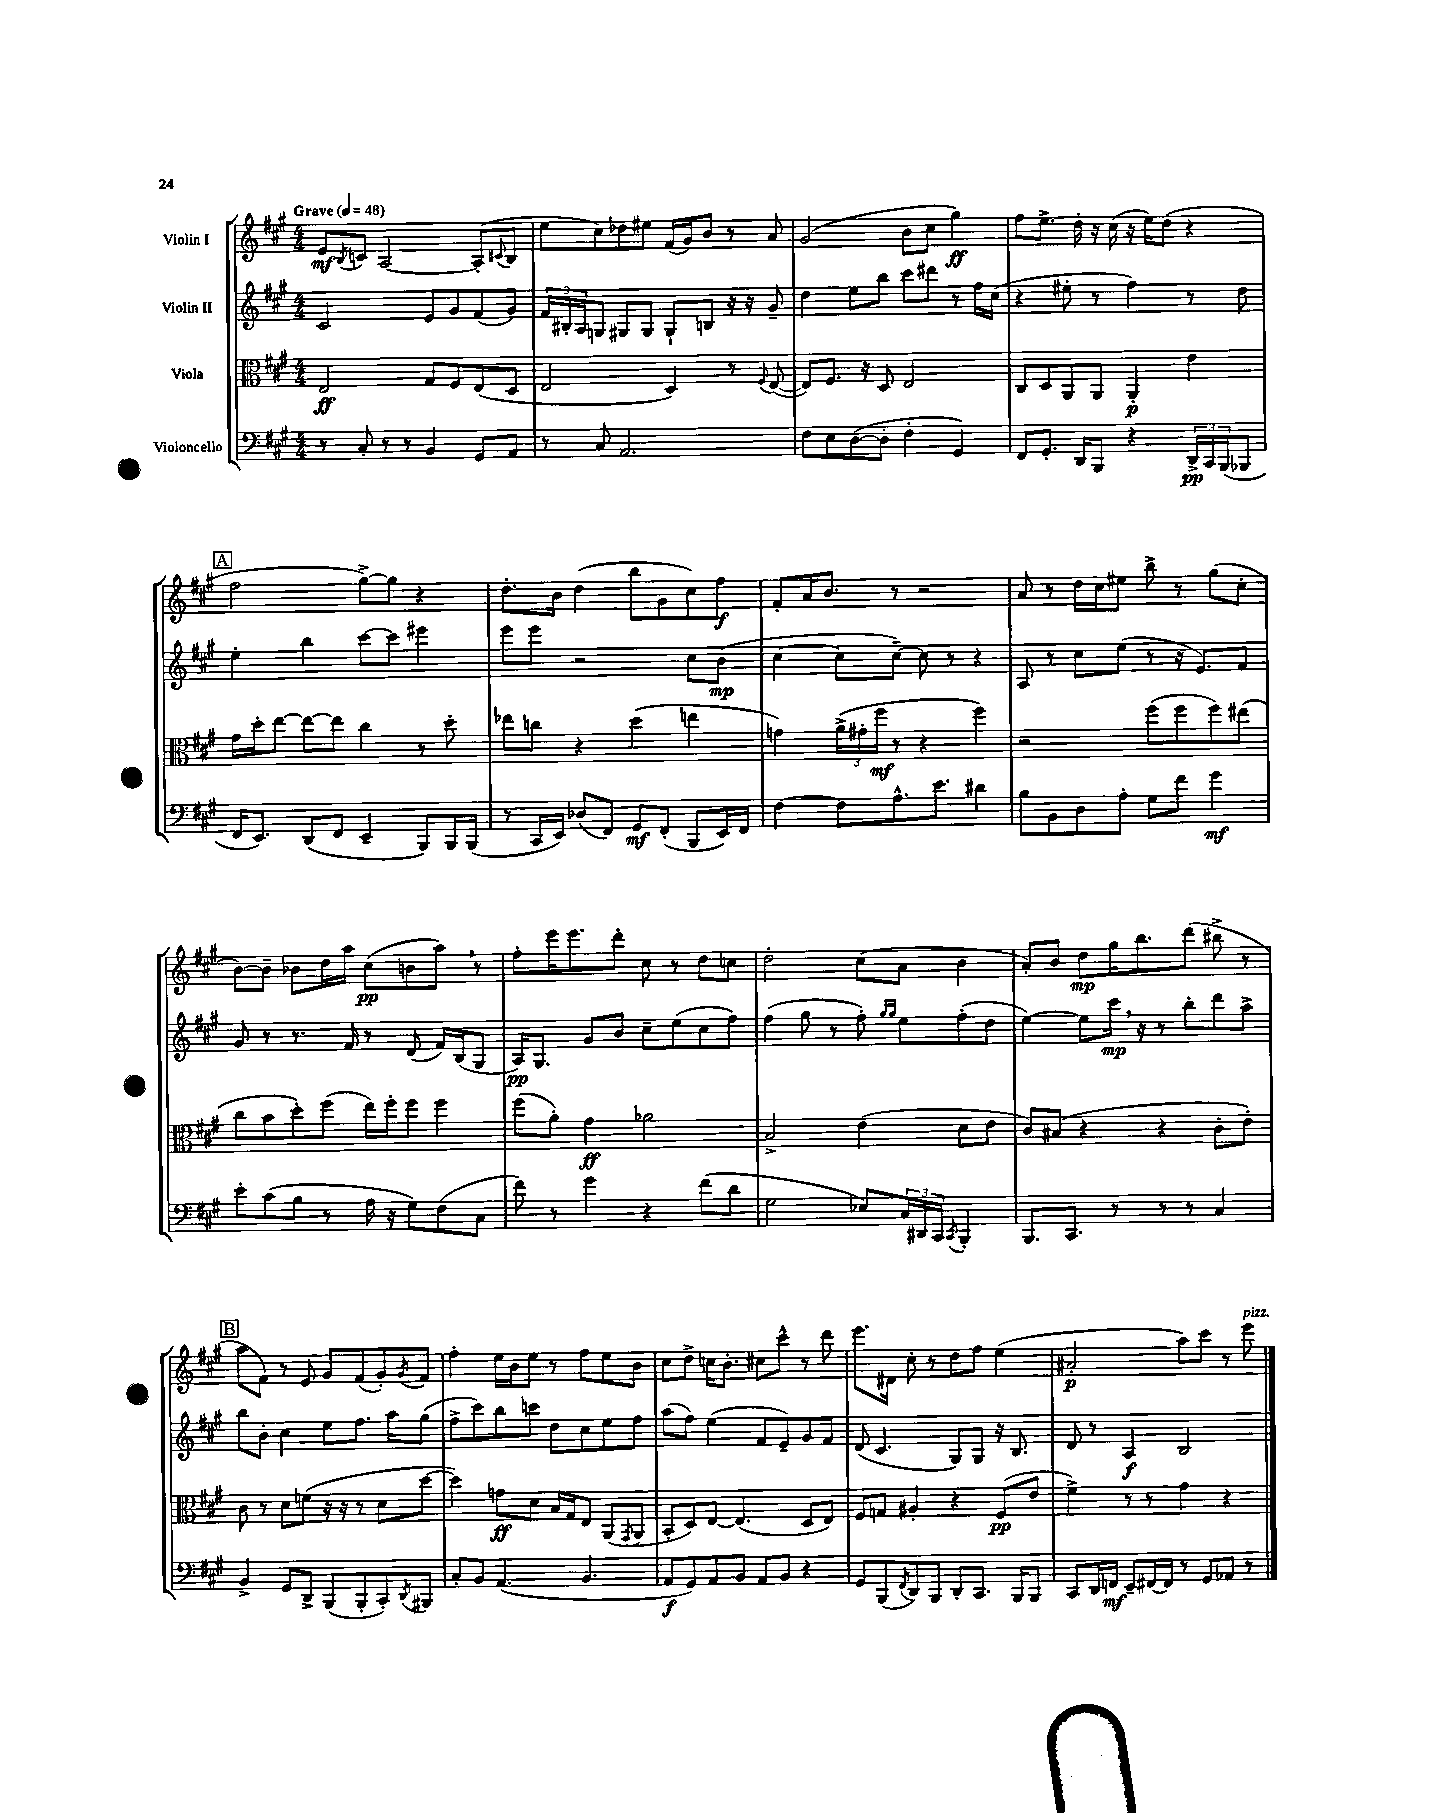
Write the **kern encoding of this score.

**kern	**kern	**kern	**kern
*staff4	*staff3	*staff2	*staff1
*clefF4	*clefC3	*clefG2	*clefG2
*k[f#c#g#]	*k[f#c#g#]	*k[f#c#g#]	*k[f#c#g#]
*M4/4	*M4/4	*M4/4	*M4/4
*MM48	*MM48	*MM48	*MM48
8r	2E/	2c#/	8e/L
.	.	.	8qB/
8C#'/	.	.	8c/J
8r	.	.	[2A/
8r	.	.	.
4BB/	8G#/L	8e/L	.
.	8F#/	8g#/	.
8GG#/L	(8E/	(8f#/	(8A'/]L
.	.	.	8qqc#/
8AA/J	8D/J	8g#/J)	8B/J
=	=	=	=
8r	2E/	24f#/LL	8ee\L
.	.	24B#'/	.
.	.	24A/J	.
8C#/	.	8G/J	8cc#\)
2.AA/	.	8G#/L	8dd-\
.	.	8G#/J	8ee#\J
.	4D/)	8G#`/L	(16f#/LL
.	.	.	16g#/J)
.	.	8B/J	8b/J
.	8r	16r	8r
.	.	16r	.
.	8qqF#/	.	.
.	([8E/	8g#~/	8a/
=	=	=	=
8F#\L	8E/]L)	4dd\	(2g#/
8E\	8.F#/J	.	.
([8D\	.	8ee\L	.
.	16r	.	.
8D'\]J	8D/	8bb\J	.
4F#'\	2E/	8ccc#\L	8b\L
.	.	8ddd#\J	8cc#\J
4GG#/)	.	8r	4gg#\)
.	.	16ff#\LL	.
.	.	(16cc#\JJ	.
=	=	=	=
8FF#/L	8C#/L	4r	8ff#\L
8.GG#'/J	8D/	.	8.ee^\J
.	8AA/	8ee#'\	.
16DD/LK	.	.	16dd'\
8BBB/J	8AA/J	8r	16r
.	.	.	(16cc#\
4r	4AA'/	4ff#\)	16r
.	.	.	16ee\LK)
.	.	.	(8dd\J
24DD^/LL	4e\	8r	4r
24CC#/	.	.	.
(24BBB/J	.	.	.
8BBB-/J	.	8dd\	.
=	=	=	=
16FF#/LK	16g#\LL	4ee'\	2ff#\
8.EE/J)	16dd'\J	.	.
.	[8ee\J	.	.
(8DD/L	8ee\_L	4bb\	.
8FF#/J	8ee\]J	.	.
4EE~/	4cc#\	[8ccc#\L	[8gg#^\L)
.	.	8ccc#\]J	8gg#\]J
8BBB/L)	8r	4eee#\	4r
16BBB/L	8dd'\	.	.
(16BBB/JJ	.	.	.
=	=	=	=
8r	8ee-\L	8eee\L	8.dd'\L
16CC#/LL	8cc\J	8eee\J	.
16EE/JJ)	.	.	16b\Jk
(8D-/L	4r	2r	(4dd\
8FF#/J)	.	.	.
8GG#/L	(4dd\	.	8bb\L
(8FF#'/J	.	.	8g#\
8BBB/L	4ee\	8cc#\L	8cc#\)
16EE/L)	.	(8b\J	8ff#\J
16FF#/JJ	.	.	.
=	=	=	=
[4F#\	4g\)	[4cc#\	8f#'/L
.	.	.	16a/K
.	.	.	8.b/J
8F#\]L	(24a^\LL	8cc#\]L	.
.	24g#'\	.	.
.	24ff#\JJ	.	.
8.A^^\	8r	[8cc#~\J)	8r
.	4r	8cc#\]	2r
8.e\J	.	.	.
.	.	8r	.
4d#\	4ff#\)	4r	.
=	=	=	=
8B\L	2r	8A/	8a/
8BB\	.	8r	8r
8D\	.	8cc#\L	16dd\LL
.	.	.	16cc#\J
8A'\J	.	(8ee\J	8ee#\J
8G#\L	(8ff#\L	8r	8bb^\
8f#\J	8ff#\	16r	8r
.	.	8.e/L)	.
4g#\	8ff#\)	.	(8gg#\L
.	(8ee#\J	8f#/J	8cc#'\J
=	=	=	=
8e'\L	8cc#\L	8g#/	[8b\L)
(8c#\	8b\	8r	8b~\]J
8B\J	8dd'\)	8.r	8b-\L
8r	(8ff#\J	.	16dd\L
.	.	16f#/	16aa\JJ
16A\	16ee\LL)	8r	(8cc#\L
16r	16ff#'\J	.	.
8G#\L)	8ff#\J	(8d/	8b\
(8F#\	4ff#\	16f#/LL)	8aa\J)
.	.	(16B/J	.
8C#\J	.	8G#/J	8r
=	=	=	=
8f#\)	(8ff#\L	16A/LK)	8ff#'\L
.	.	8.G#/J	.
8r	8a'\J)	.	16eee\K
.	.	.	8.eee\
4g#\	4g#\	8g#/L	.
.	.	8b/J	8ddd'\J
4r	2a-\	8cc#~\L	8cc#\
.	.	(8ee\	8r
(8f#\L	.	8cc#\	8dd\L
8d\J	.	8ff#\J)	8cc\J
=	=	=	=
2G#\	2B^/	(4ff#\	2dd'\
.	.	8gg#\	.
.	.	8r	.
8E-/L)	(4e\	8ff#'\)	(8cc#\L
.	.	16qqgg#/LL	.
.	.	16qqgg#/JJ	.
24C#/L	.	8ee\L	8a\J
24DD#/	.	.	.
24CC#/JJ	.	.	.
8qCC#/	.	.	.
4BBB'/	8d\L	(8ff#'\	4b\
.	8e\J	8dd\J	.
=	=	=	=
8.BBB/L	8c#/L)	[4ee\)	8a'/L)
.	(8B#/J	.	8b/J
8.CC#/J	.	.	.
.	4r	8ee\]L	8dd\L
8r	.	16ccc#\Jk	16gg#\K
.	.	16r	8.bb\
8r	4r	8r	.
8r	.	8bb'\L	(8ddd\J
4C#/	8c#'\L	8ddd\	8bb#^\
.	8e'\J)	8aa^\J	8r
=	=	=	=
4BB^/	8c#\	8bb\L	8aa\L
.	8r	8b'\J	8f#\J)
8GG#/L	8d\L	4cc#\	8r
8DD^/J	(8f\J	.	8e/
(8BBB/L	16r	8ee\L	8g#/L
.	16r	.	.
8BBB'/	8r	8.ff#\J	(8f#/
8CC#'/)	8d\L	.	8g#'/)
.	.	16aa\LK	.
8qDD/	.	.	8qg#/
8BBB#/J	[8dd\J	(8gg#\J	8f#/J
=	=	=	=
8C#'/L	4dd\])	8ff#^\L	4ff#'\
8BB/J	.	8ccc#\)	.
(4.AA/	8g\L	8bb\	16ee\LL
.	.	.	16b\J
.	8d\J	8ccc\J	8ee\J
.	16B/LL	8dd\L	8r
.	16G#/J	.	.
4.BB/	8E/J	8cc#\	8ff#\L
.	(8AA/L	8ee\	8ee\
.	8qGG#/	.	.
.	8AA/J	8ff#\J	8b\J
=	=	=	=
8AA/L	8BB'/L	(8aa\L	8cc#\L
8GG#/)	8D/)	8ff#\J)	8dd^\J
8AA/	[8E/J	(4ee\	16cc\LK
.	.	.	8.b'\J
8BB/J	(4.E/]	.	.
8AA/L	.	8f#/L	8cc#\L
8BB/J	.	8e~/)	8ccc#^^\J
4r	8D/L	8g#/	8r
.	8E/J)	8f#/J	8ddd\
=	=	=	=
8GG#/L	8F#/L	(8d/	8.eee\L
(8BBB/	8G/J	4.c#/	.
.	.	.	16d#\Jk
8qFF#/	.	.	.
8DD/)	4A#'/	.	8cc#'\
8BBB/J	.	.	8r
8DD'/L	4r	8G#/L)	8dd\L
8.CC#/J	.	8G#/J	8ff#\J
.	(8F#/L	16r	(4ee\
16BBB/LK	.	8.B/	.
8BBB/J	8e/J	.	.
=	=	=	=
8CC#/L	4f#^\)	8d/	2a#'/
16DD/L	.	8r	.
16FF/JJ	.	.	.
8EE~/L	8r	4A/	.
[16FF#/L	8r	.	.
16FF#/]JJ	.	.	.
8r	4g#\	2B/	8aa\L)
8GG#/L	.	.	8ccc#\J
8AA-/J	4r	.	8r
8r	.	.	8eee\
==	==	==	==
*-	*-	*-	*-
